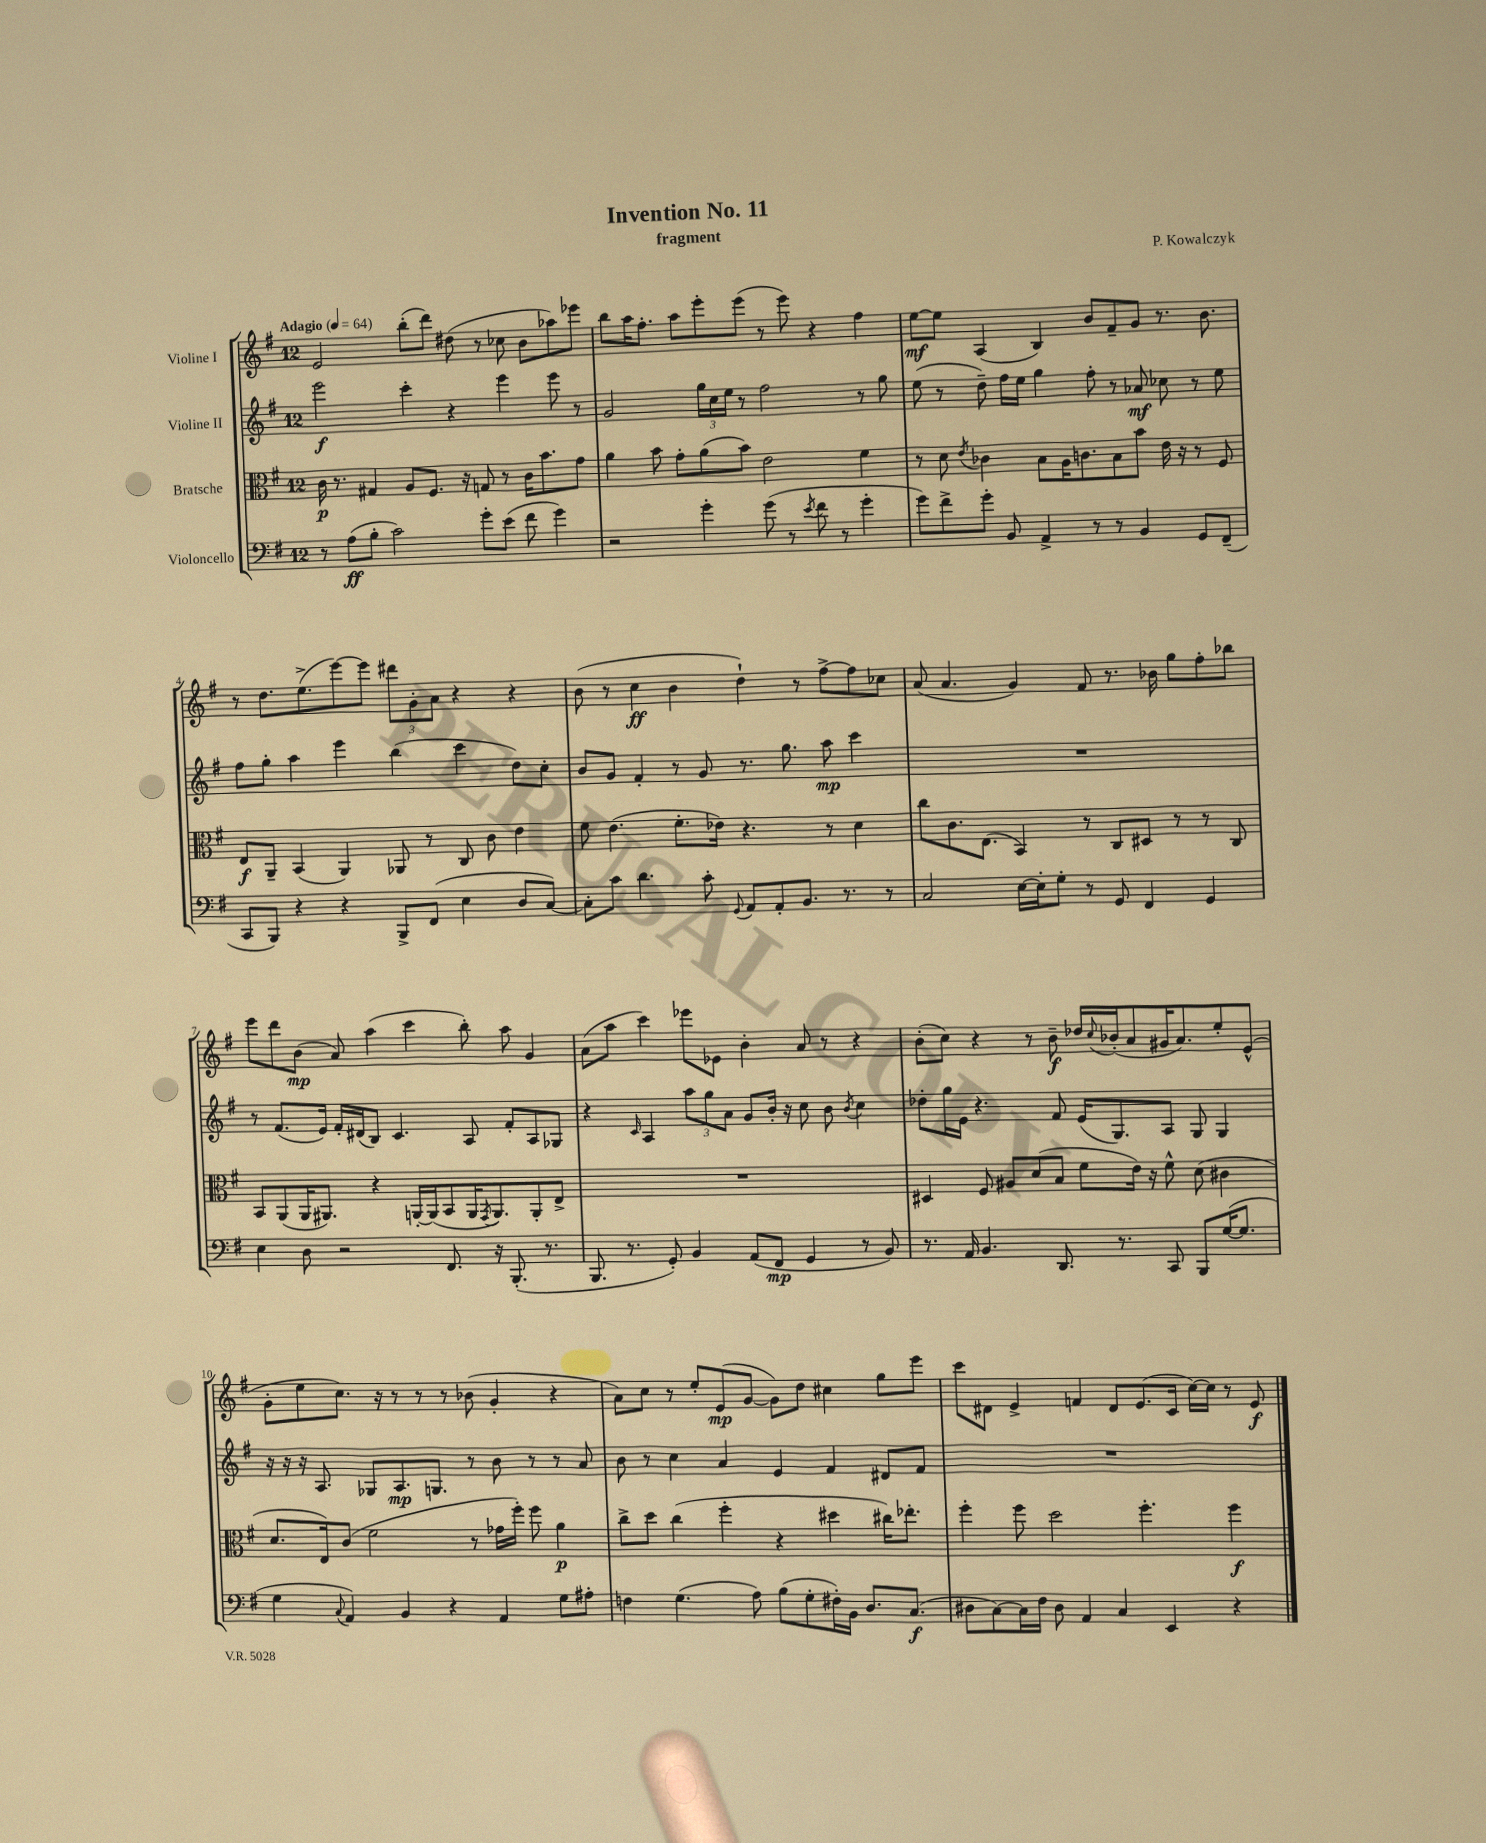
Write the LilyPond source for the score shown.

\header { title = "Invention No. 11" composer = "P. Kowalczyk" subtitle = "fragment" }
<<
\new StaffGroup <<
\new Staff = "s0" \with { instrumentName = "Violine I" } {
    \clef treble \key g \major \once \override Staff.TimeSignature.style = #'single-digit \time 12/8 \tempo "Adagio" 4 = 64
    e'2 b''8-.( d'''8) dis''8( r8 ces''8 b'8 aes''8) ees'''8 |
    b''8 a''16 fis''8.-. a''8 e'''8-. e'''8( r8 e'''8) r4 fis''4 |
    e''8~\mf e''8 a4( b4) b'8 fis'8-- g'8 r8. b'8. |
    r8 d''8. e''8.->( e'''8~) e'''8 \tuplet 3/2 { dis'''8 g'8-. a'8 } r4 r4 |
    b'8( r8 c''4\ff b'4 d''4-!) r8 fis''8~-> fis''8 ces''8 |
    a'8( a'4. g'4) fis'8 r8. bes'16 g''8 fis''8-. bes''8 |
    e'''8 d'''8 b'8\mp( a'8) a''4( c'''4 b''8-.) a''8 g'4 |
    a'8( a''8 c'''4) ees'''8 ees'8 b'4-. a'8 r8 r4 |
    b'8-.( c''8) r4 r8 b'8--\f des''16 \appoggiatura { c''8 } bes'16-.( a'8 gis'16 a'8.) e''8-. e'8-^( |
    g'8-. e''8 c''8.) r16 r8 r8 r8 bes'8( g'4-. r4 |
    a'8) c''8 r8 e''8-. e'8\mp( g'8~ g'8) d''8 cis''4 g''8 e'''8 |
    c'''8 dis'8 e'4-> f'4 dis'8 e'8.( c'16 c''16~) c''16 r8 e'8\f \bar "|." |
}
\new Staff = "s1" \with { instrumentName = "Violine II" } {
    \clef treble \key g \major \once \override Staff.TimeSignature.style = #'single-digit \time 12/8
    e'''2\f c'''4-. r4 e'''4 e'''8 r8 |
    g'2 \tuplet 3/2 { g''16 c''16 e''16 } r8 fis''2 r8 g''8 |
    e''8( r8 d''8--) fis''16 e''16 g''4 fis''8-. r8 aes'8\mf ces''8 r8 e''8 |
    fis''8 g''8-. a''4 e'''4 b''4( c'''4 d''8) c''8-. |
    b'8 g'8 fis'4-. r8 g'8 r8. g''8. a''8\mp c'''4 |
    R1. |
    r8 fis'8.( e'16) fis'16-. dis'16( b8) c'4. a8 fis'8-. a8 ges8 |
    r4 \grace { c'16 } a4 \tuplet 3/2 { a''8 g''8 a'8 } g'8 b'16-. r16 c''8 b'8 \acciaccatura { b'8 } c''4 |
    des''8-. g''16 e'16 r4. fis'8 e'16( g8.) a8 g8 g4 |
    r16 r16 r16 a8. ges8 a8.\mp g8. r8 b'8 r8 r8 a'8 |
    b'8 r8 c''4 a'4 e'4 fis'4 dis'8 fis'8 |
    R1. \bar "|." |
}
\new Staff = "s2" \with { instrumentName = "Bratsche" } {
    \clef alto \key g \major \once \override Staff.TimeSignature.style = #'single-digit \time 12/8
    c'16\p r8. gis4 a8 fis8. r16 g8 r8 c'16 b'8. g'8 |
    a'4 b'8 g'8-. a'8( b'8) e'2 fis'4 |
    r8 d'8 \acciaccatura { e'8 } ces'4 b8 a16 c'8. b8 b'8 e'16 r16 r8 fis8 |
    e8\f a,8-- b,4( a,4) aes,8 r8 c8 c'8 e'4 |
    fis'8 e'4.( fis'8.-. ees'16) r4. r8 d'4 |
    c''8 c'8. e8.( b,4) r8 c8 dis8 r8 r8 c8 |
    b,8 a,8( a,16 ais,8.) r4 a,16~-. a,16( b,8 a,16 \acciaccatura { g,8 } a,8.) a,8-. e8-> |
    R1. |
    dis4 fis8 ais8 d'8( b8 fis'8 e'16) r16 fis'8-^ d'8( cis'4 |
    d'8. e16) c'8( fis'2 r8 ges'16 fis''16-.) fis''8 a'4\p |
    c''8-> d''8 c''4( fis''4-. r4 dis''4 cis''16) ees''8.-. |
    fis''4-. fis''8 d''2 fis''4.-. fis''4\f \bar "|." |
}
\new Staff = "s3" \with { instrumentName = "Violoncello" } {
    \clef bass \key g \major \once \override Staff.TimeSignature.style = #'single-digit \time 12/8
    r8 a8\ff( b8-. c'2) g'8-. e'8( fis'8 g'4) |
    r2 g'4-. g'8( r8 \acciaccatura { e'8 } fis'8 r8 g'4-. |
    g'8) fis'8-> g'8-. b,8 a,4-> r8 r8 b,4 g,8 fis,8--( |
    c,8 b,,8) r4 r4 b,,8-> fis,8( e4 d8 c8~) |
    c8-. c'8 d'4. c'8-. \appoggiatura { g,8 } a,8 a,8-. b,8. r8. r8 |
    c2 e16~ e16-. g8-. r8 g,8 fis,4 g,4 |
    e4 d8 r2 fis,8. r16 b,,8.-.( r8. |
    b,,8. r8. g,8-.) b,4 a,8( fis,8\mp g,4 r8 b,8) |
    r8. a,16 b,4. d,8. r8. c,8 b,,8 g16~( g8. |
    g4 \appoggiatura { c8 } a,4) b,4 r4 a,4 g8 ais8-. |
    f4 g4.( a8) b8( g8-. fis16-.) b,16 d8. c8.\f( |
    dis8 c8~) c16 fis16 dis8 a,4 c4 e,4 r4 \bar "|." |
}
>>
>>
